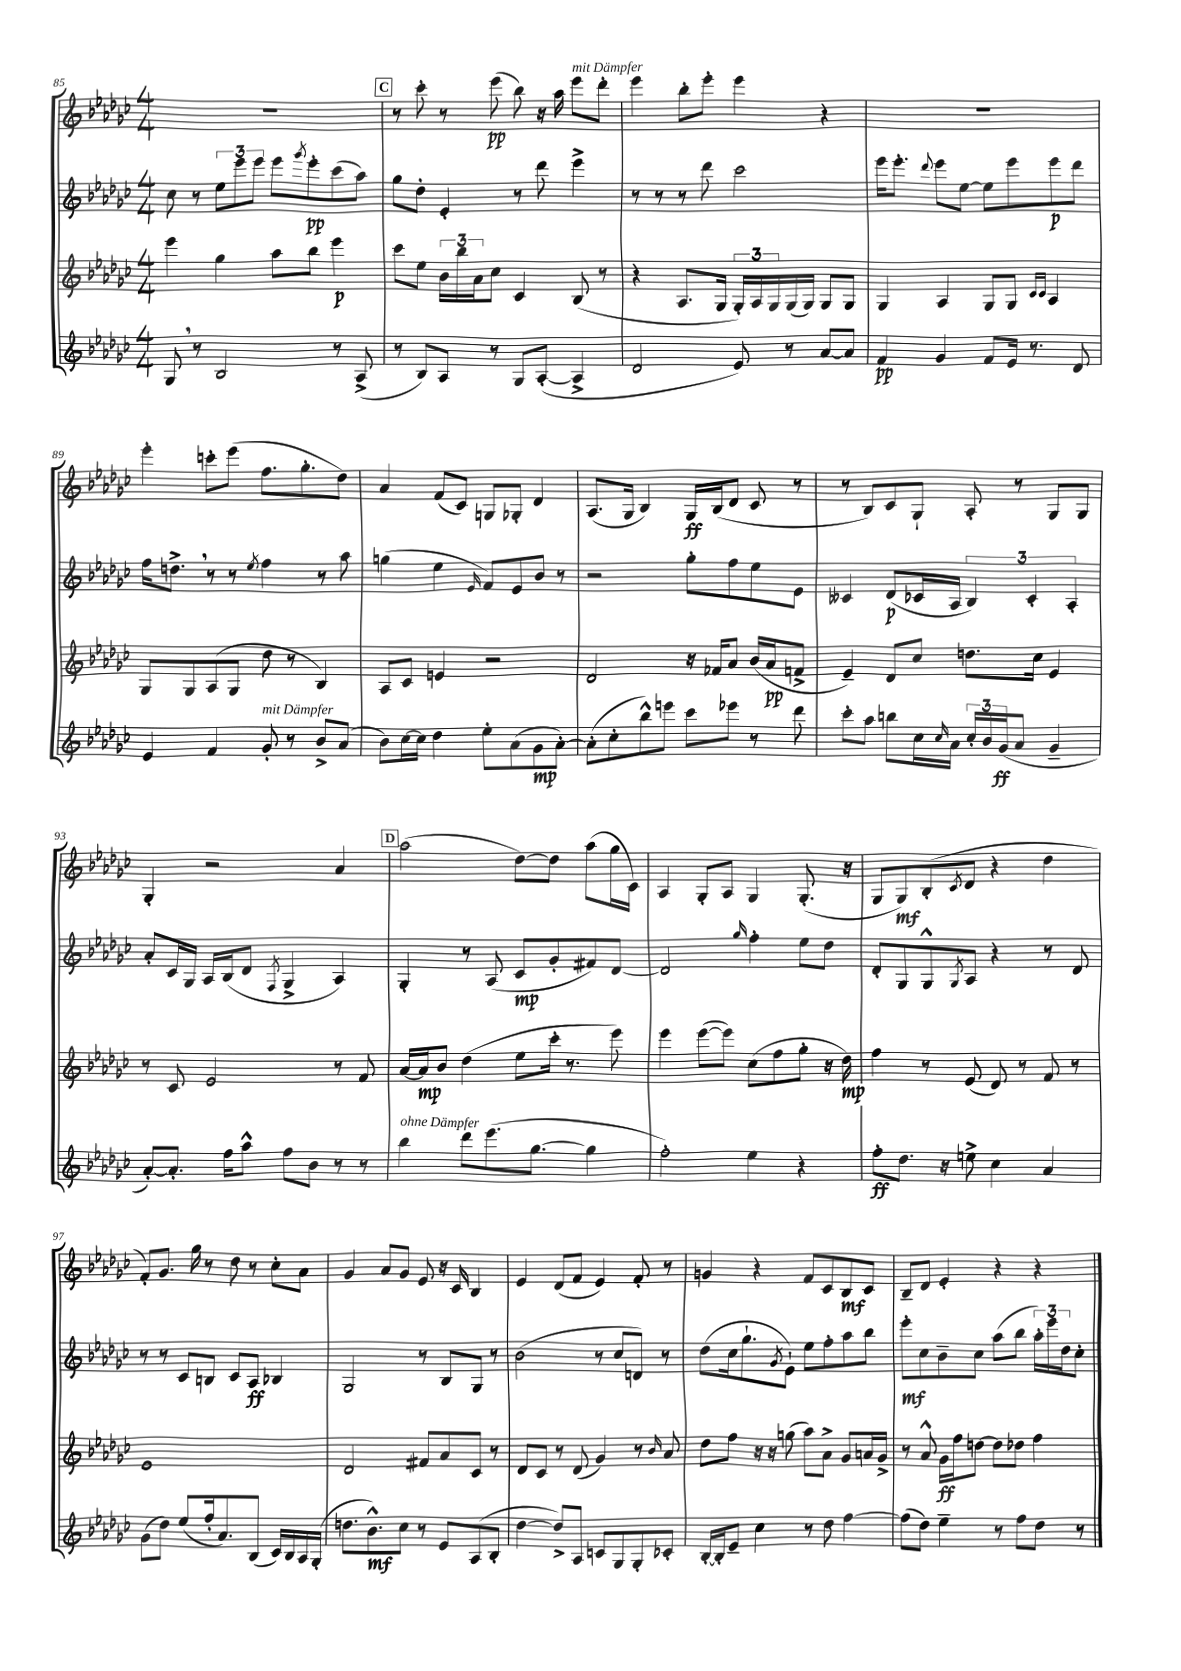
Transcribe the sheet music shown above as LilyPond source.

<<
\new StaffGroup <<
\new Staff = "s0" {
    \clef treble \key ges \major \numericTimeSignature \time 4/4
    R1 |
    \mark \markup { \box "C" } r8 ces'''8-. r8 ees'''8\pp( bes''8) r16 aes''16 ees'''8^\markup { \italic "mit Dämpfer" } des'''8-. |
    ees'''4 bes''8-. ees'''8-. ees'''4 r4 |
    R1 |
    ees'''4-. c'''8-. ees'''8( f''8. ges''8.-. des''8) |
    aes'4 f'8( ces'8) g8 ges8-. des'4 |
    aes8.( ges16 bes4) ges16\ff bes16( des'8 ces'8 r8 |
    r8 bes8) ces'8 ges8-! aes8-. r8 ges8 ges8 |
    ges4-. r2 aes'4 |
    \mark \markup { \box "D" } aes''2( des''8~) des''8 aes''8( ges''16 ces'16) |
    aes4 ges8-. aes8 ges4 ges8.-.( r16 |
    ges8 ges8\mf) bes8-.( \acciaccatura { ces'8 } des'8 r4 des''4 |
    f'8-.) ges'8. ges''16 r8 des''8 r8 ces''8-. aes'8 |
    ges'4 aes'8 ges'8 ees'8 r16 ces'16 bes4 |
    ees'4 des'8( f'8 ees'4) f'8-. r8 |
    g'4 r4 f'8 ces'8 bes8\mf ces'8 |
    bes8-- des'8 ees'4-. r4 r4 \bar "|." |
}
\new Staff = "s1" {
    \clef treble \key ges \major \numericTimeSignature \time 4/4
    ces''8 r8 \tuplet 3/2 { ees''8 ees'''8 ees'''8 } ees'''8 \acciaccatura { ges'''8 } ees'''8-.\pp ces'''8( aes''8) |
    \mark \markup { \box "C" } ges''8 des''8-. ees'4-. r8 des'''8 ees'''4-> |
    r8 r8 r8 des'''8 ces'''2 |
    ees'''16 ees'''8.-. \appoggiatura { des'''8 } ees'''8 ees''8~ ees''8 ees'''8 ees'''8\p des'''8 |
    f''16 d''8.-> \breathe r8 r8 \acciaccatura { ees''8 } f''4 r8 aes''8 |
    g''4( ees''4 \grace { ees'16 } f'8) ees'8 bes'8 r8 |
    r2 ges''8-. f''8 ees''8 ees'8 |
    ceses'4 des'8\p( ces'16 aes16 \tuplet 3/2 { bes4) ces'4-. aes4-. } |
    aes'8-. ces'16 ges16 aes16 bes16( des'8 \acciaccatura { f8 } ges4-> aes4) |
    \mark \markup { \box "D" } ges4-. r8 aes8( ces'8\mp ges'8-. fis'8) des'8~ |
    des'2 \grace { ges''16 } f''4-. ees''8 des''8 |
    des'8-. ges8 ges8-^ \acciaccatura { ges8 } aes8 r4 r8 des'8 |
    r8 r8 ces'8 b8 ces'8 aes8\ff bes4 |
    ges2 r8 bes8 ges8 r8 |
    bes'2( r8 ces''8 d'8) r8 |
    des''8( ces''16 ges''8.-! \acciaccatura { ges'8 } ees'8-!) ees''8 f''8-. aes''8 bes''8 |
    ees'''8-.\mf ces''8 bes'8-- ces''8 aes''8( bes''8 \tuplet 3/2 { aes''16-.) ees'''16 des''16 } ces''8-. \bar "|." |
}
\new Staff = "s2" {
    \clef treble \key ges \major \numericTimeSignature \time 4/4
    ees'''4 ges''4 aes''8 bes''8 ees'''4\p |
    \mark \markup { \box "C" } ces'''8 ees''8 \tuplet 3/2 { bes'16 bes''16 aes'16 } ces''8 ces'4 bes8( r8 |
    r4 aes8. ges16 \tuplet 3/2 { ges16-.) aes16 ges16 } ges16( ges16) ges8 ges8 |
    ges4 aes4 ges8 ges8 \grace { ces'16 ces'16 } aes4 |
    ges8 ges8 aes8( ges8 des''8 r8 bes4) |
    aes8 ces'8 e'4 r2 |
    des'2 r16 fes'16 aes'8 bes'16( aes'16\pp f'8-> |
    ees'4--) des'8 ces''8 d''8. ces''16 ees'4 |
    r8 ces'8 ees'2 r8 f'8 |
    \mark \markup { \box "D" } aes'16~ aes'16\mp bes'8 des''4( ees''8 ces'''16-. r8. ees'''8) |
    ees'''4 ees'''8~( ees'''8) ces''8( f''8 ges''8-. r16 des''16\mp) |
    f''4 r8 ees'8( des'8) r8 f'8 r8 |
    ees'1 |
    des'2 fis'8 aes'8 ces'8 r8 |
    des'8 ces'8 r8 des'8( ges'4) r8 \grace { bes'16 } aes'8 |
    des''8 f''8 r16 r16 g''8( aes''8) aes'8-> ges'8 a'16 ges'16-> |
    r8 aes'8-^ ges'16\ff f''16 d''8~ d''8 des''8 f''4 \bar "|." |
}
\new Staff = "s3" {
    \clef treble \key ges \major \numericTimeSignature \time 4/4
    ges8 \breathe r8 bes2 r8 aes8->( |
    \mark \markup { \box "C" } r8 bes8) aes8 r8 ges8 aes8~-.( aes4-> |
    des'2 ees'8) r8 aes'8~ aes'8 |
    f'4\pp ges'4 f'8 ees'16 r8. des'8 |
    ees'4 f'4 ges'8-.^\markup { \italic "mit Dämpfer" } r8 bes'8-> aes'8( |
    bes'8) ces''16~ ces''16 des''4 ees''8-. aes'8( ges'8\mp aes'8~-.) |
    aes'8-.( ces''8-. bes''8-^) e'''8 ces'''8 ees'''8 r8 des'''8 |
    ces'''8-. aes''8 b''8 ces''16 \grace { ces''16 } aes'16 \tuplet 3/2 { ces''16-. bes'16 ges'16\ff( } aes'8 ges'4-- |
    aes'8~-.) aes'8.-. f''16 aes''8-^ f''8 bes'8 r8 r8 |
    \mark \markup { \box "D" } bes''4^\markup { \italic "ohne Dämpfer" } des'''8 ees'''8.( ges''8.~ ges''4 |
    f''2-.) ees''4 r4 |
    f''8-.\ff des''8. r16 e''8-> ces''4 aes'4 |
    ges'8( des''8) ees''8( f''16-. aes'8.) bes8( ces'16) bes16 aes16 ges16-.( |
    d''8. bes'8.-^\mf) ces''8 r8 ees'8 aes8( bes8-. |
    des''4~ des''8->) aes8 c'8 ges8 ges8-. ces'8-. |
    bes16~-. bes16-. ees'8-- ces''4 r8 des''8 f''4~ |
    f''8( des''8) ees''4-- r8 f''8 des''8 r8 \bar "|." |
}
>>
>>
\layout { \context { \Score currentBarNumber = #85 } }
